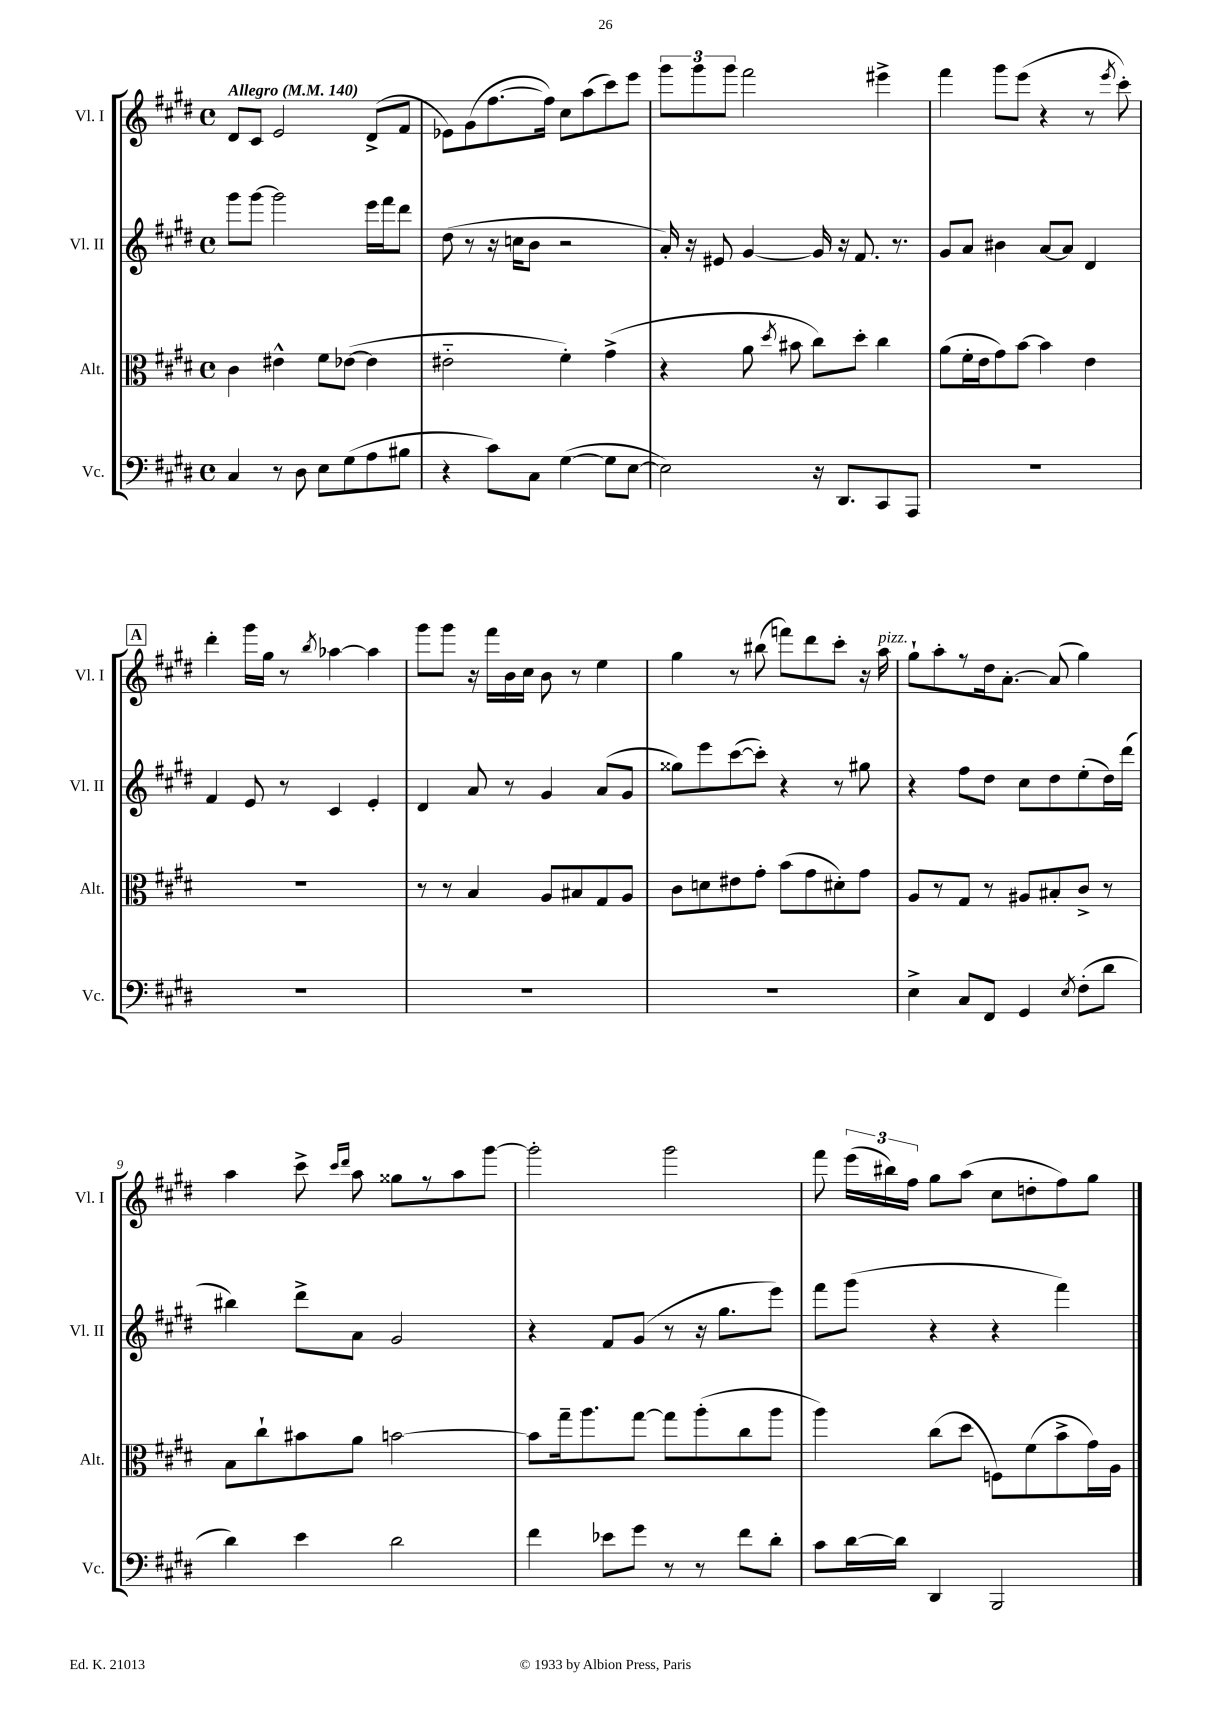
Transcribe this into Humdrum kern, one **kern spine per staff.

**kern	**kern	**kern	**kern
*staff4	*staff3	*staff2	*staff1
*clefF4	*clefC3	*clefG2	*clefG2
*k[f#c#g#d#]	*k[f#c#g#d#]	*k[f#c#g#d#]	*k[f#c#g#d#]
*M4/4	*M4/4	*M4/4	*M4/4
*met(c)	*met(c)	*met(c)	*met(c)
*MM140	*MM140	*MM140	*MM140
4C#	4c#	8ggg#	8d#
.	.	[8ggg#	8c#
8r	4e#^^	2ggg#]	2e
8D#	.	.	.
8E	8f#	.	.
(8G#	([8e-	.	.
8A	4e-]	16eee	(8d#^
.	.	16fff#	.
8B#	.	8ddd#	8f#
=	=	=	=
4r	2e#'~	(8dd#	8e-)
.	.	8r	(8g#
8c#)	.	16r	[8.ff#
.	.	16cc	.
8C#	.	8b	.
.	.	.	16ff#])
([4G#	4f#')	2r	8cc#
.	.	.	(8aa
8G#]	(4g#^	.	8ccc#)
[8E	.	.	8eee
=	=	=	=
2E])	4r	16a')	12ggg#
.	.	16r	.
.	.	.	12ggg#
.	.	8e#	.
.	.	.	12ggg#
.	8a	[4g#	2fff#
.	8qdd#	.	.
.	8b#	.	.
16r	8cc#)	16g#]	.
8.DD#	.	16r	.
.	8dd#'	8.f#	.
8CC#	4cc#	.	4eee#^
.	.	8.r	.
8AAA	.	.	.
=	=	=	=
1r	(8a	8g#	4fff#
.	16f#'	8a	.
.	16e	.	.
.	8g#)	4b#	8ggg#
.	[8b	.	(8eee
.	4b]	[8a	4r
.	.	8a]	.
.	4e	4d#	8r
.	.	.	8qeee
.	.	.	8ccc#')
=	=	=	=
1r	1r	4f#	4ddd#'
.	.	8e	16ggg#
.	.	.	16gg#
.	.	8r	8r
.	.	.	8qbb
.	.	4c#	[4aa-
.	.	4e'	4aa-]
=	=	=	=
1r	8r	4d#	8ggg#
.	8r	.	8ggg#
.	4B	8a	16r
.	.	.	16fff#
.	.	8r	16b
.	.	.	16cc#
.	8A	4g#	8b
.	8B#	.	8r
.	8G#	(8a	4ee
.	8A	8g#	.
=	=	=	=
1r	8c#	8gg##)	4gg#
.	8d	8eee	.
.	8e#	([8ccc#	8r
.	8g#'	8ccc#'])	(8bb#
.	(8b	4r	8fff)
.	8g#	.	8ddd#
.	8d#')	8r	8ccc#'
.	8g#	8gg#	16r
.	.	.	16aa
=	=	=	=
4E^	8A	4r	8gg#`
.	8r	.	8aa'
8C#	8G#	8ff#	8r
8FF#	8r	8dd#	16dd#
.	.	.	[8.a'
4GG#	8A#	8cc#	.
.	8B#'	8dd#	(8a]
8qE	.	.	.
(8F#'	8c#^	(8ee'	4gg#)
8d#	8r	16dd#)	.
.	.	(16ddd#	.
=	=	=	=
4d#)	8B	4bb#)	4aa
.	8cc#`	.	.
4e	8b#	8ddd#^	8ccc#^
.	.	.	16qqccc#
.	.	.	16qqddd#
.	8a	8a	8aa
2d#	[2b	2g#	8gg##
.	.	.	8r
.	.	.	8aa
.	.	.	[8ggg#
=	=	=	=
4f#	8b]	4r	2ggg#']
.	16gg#~	.	.
.	8.aa	.	.
8e-	.	8f#	.
8g#	[8gg#	(8g#	.
8r	8gg#]	8r	2ggg#
8r	(8aa'	16r	.
.	.	8.gg#	.
8f#	8cc#	.	.
8d#'	8aa	8eee)	.
=	=	=	=
8c#	4aa)	8fff#	8fff#
[16d#	.	(8ggg#	(24eee
.	.	.	24bb#)
16d#]	.	.	.
.	.	.	24ff#
4DD#	(8cc#	4r	8gg#
.	8dd#	.	(8aa
2BBB	8F)	4r	8cc#
.	(8f#	.	8dd'
.	8b^	4fff#)	8ff#)
.	16g#)	.	8gg#
.	16A	.	.
==	==	==	==
*-	*-	*-	*-
